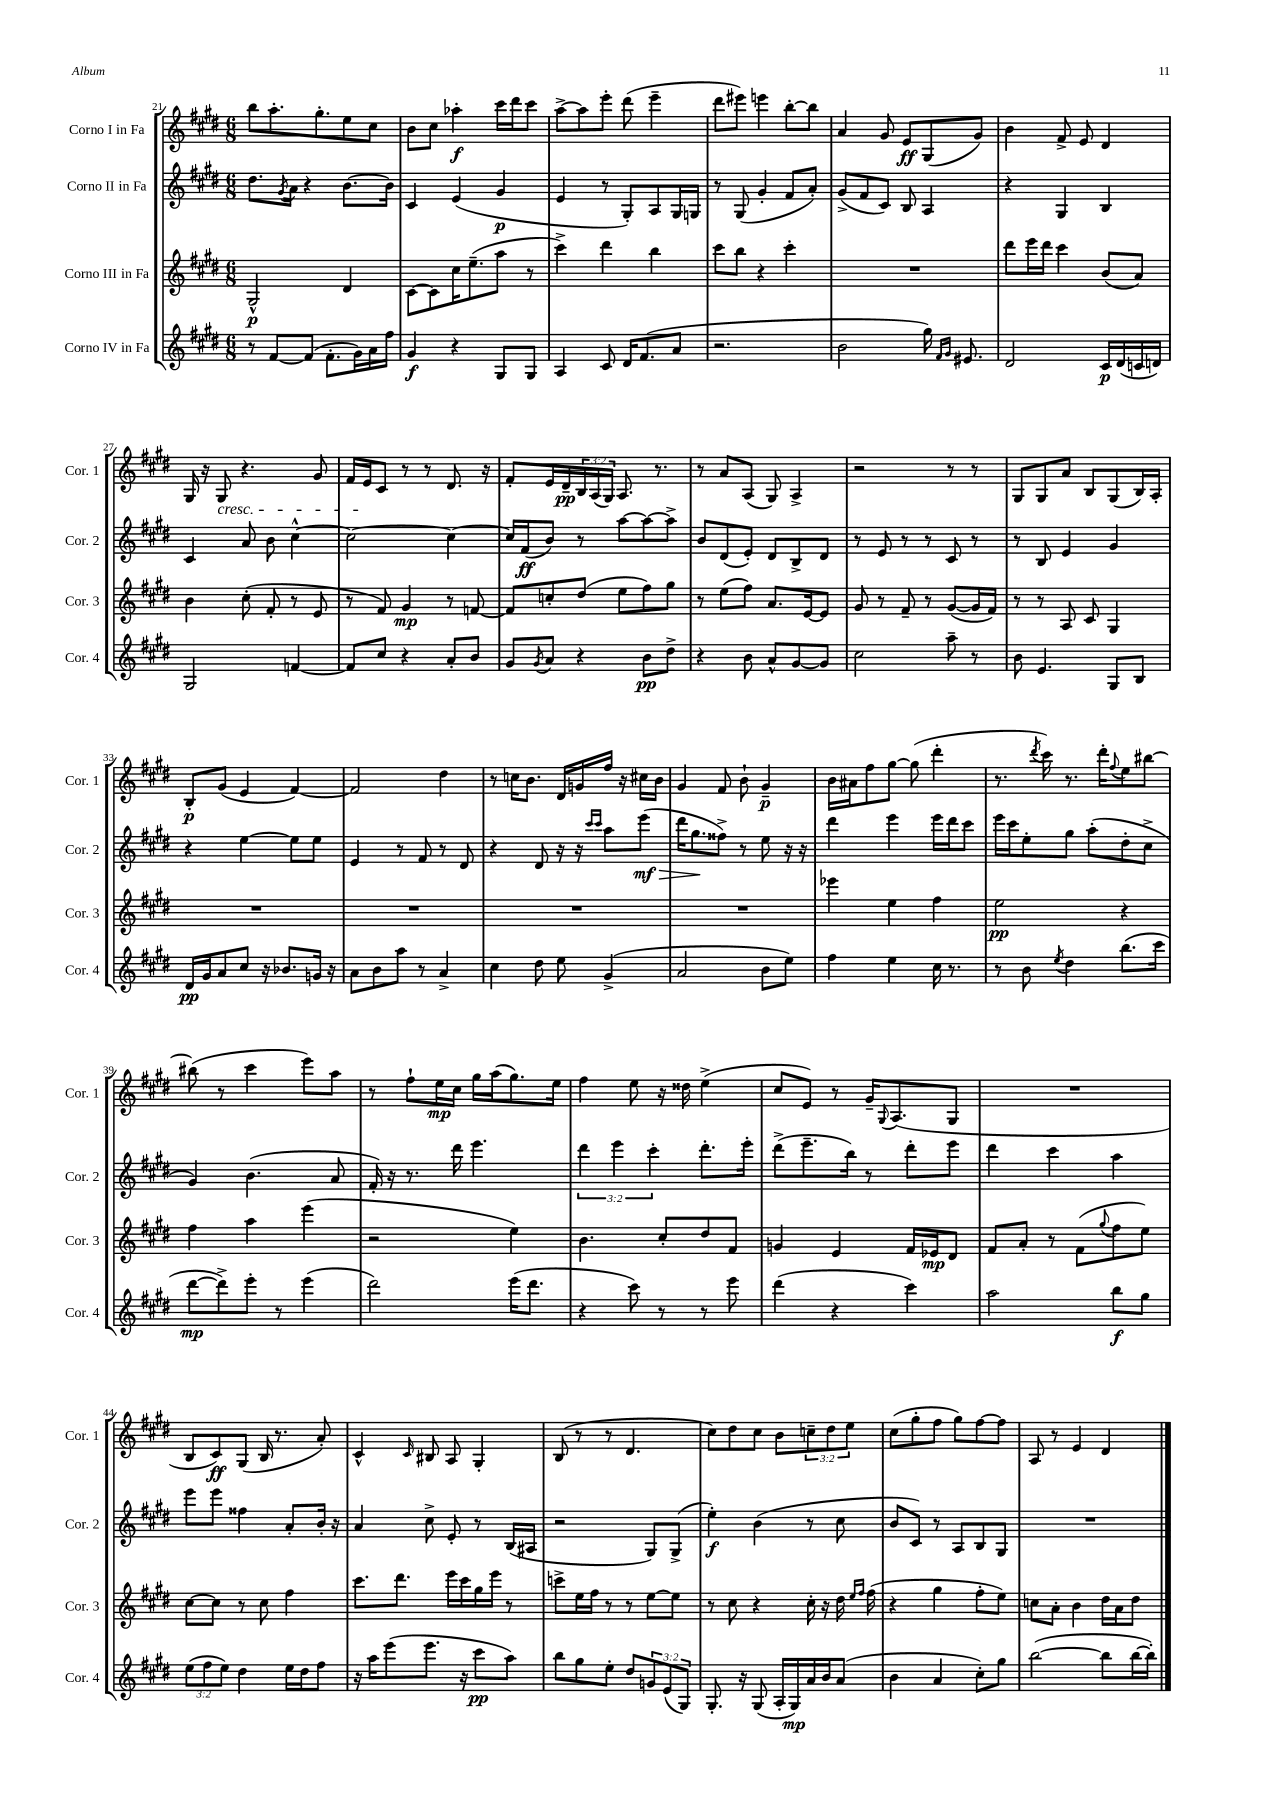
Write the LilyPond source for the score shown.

<<
\new StaffGroup <<
\new Staff = "s0" \with { instrumentName = "Corno I in Fa" shortInstrumentName = "Cor. 1" } {
    \clef treble \key e \major \numericTimeSignature \time 6/8 \override Staff.TupletNumber.text = #tuplet-number::calc-fraction-text
    b''8 a''8.-. gis''8.-. e''8 cis''8 |
    b'8 cis''8 aes''4-.\f cis'''16 dis'''16 cis'''8 |
    a''8~-> a''8 e'''8-. dis'''8( e'''4-- |
    dis'''8 eis'''8) e'''4 b''8~-. b''8 |
    a'4 gis'8 e'8\ff gis8( gis'8) |
    b'4 fis'8-> e'8 dis'4 |
    gis16 r16 gis8\cresc r4. gis'8 |
    fis'16 e'16\! cis'8 r8 r8 dis'8. r16 |
    fis'8-. e'16 dis'16--\pp \tuplet 3/2 { b16 a16( gis16) } a8. r8. |
    r8 a'8 a8( gis8) a4-> |
    r2 r8 r8 |
    gis8 gis8 a'8 b8 gis8( b16) a16-. |
    b8-.\p gis'8( e'4 fis'4~) |
    fis'2 dis''4 |
    r8 c''16 b'8. dis'16 g'16 fis''16 r16 cis''16 b'16 |
    gis'4 fis'8 b'8-! gis'4--\p |
    b'16 ais'16 fis''8 gis''8~ gis''8( dis'''4-. |
    r8. \acciaccatura { dis'''8 } cis'''16) r8. dis'''16-. \appoggiatura { fis''8 } e''8 bis''8~ |
    bis''8( r8 cis'''4 e'''8) a''8 |
    r8 fis''8-! e''16\mp cis''16 gis''16 a''16( gis''8.) e''16 |
    fis''4 e''8 r16 disis''16 e''4->( |
    cis''8 e'8) r8 gis'16-- \appoggiatura { gis8 } a8.( gis8 |
    R2. |
    b8 cis'8\ff) gis8( b16 r8. a'8-.) |
    cis'4-^ \grace { cis'16 } bis8 a8 gis4-. |
    b8( r8 r8 dis'4. |
    cis''8) dis''8 cis''8 b'8 \tuplet 3/2 { c''8-- dis''8 e''8 } |
    cis''8( gis''8-. fis''8 gis''8) fis''8~ fis''8 |
    a8 r8 e'4 dis'4 \bar "|." |
}
\new Staff = "s1" \with { instrumentName = "Corno II in Fa" shortInstrumentName = "Cor. 2" } {
    \clef treble \key e \major \numericTimeSignature \time 6/8 \override Staff.TupletNumber.text = #tuplet-number::calc-fraction-text
    dis''8. \acciaccatura { gis'8 } a'16 r4 b'8.~ b'16 |
    cis'4 e'4( gis'4\p |
    e'4 r8 gis8-.) a8 gis16 g16 |
    r8 gis8( gis'4-. fis'8 a'8-.) |
    gis'8->( fis'8 cis'8) b8 a4 |
    r4 gis4 b4 |
    cis'4 a'8 b'8 cis''4~-^ |
    cis''2~ cis''4~ |
    cis''16 fis'16\ff( b'8) r8 a''8~ a''8~ a''8-> |
    b'8 dis'8( e'8-.) dis'8 b8-> dis'8 |
    r8 e'8 r8 r8 cis'8 r8 |
    r8 b8 e'4 gis'4 |
    r4 e''4~ e''8 e''8 |
    e'4 r8 fis'8 r8 dis'8 |
    r4 dis'8 r16 r16 \grace { cis'''16 cis'''16 } a''8 e'''8\mf\>( |
    dis'''16 gis''8.\! fisis''8->) r8 e''8 r16 r16 |
    dis'''4 e'''4 e'''16 dis'''16 cis'''8 |
    e'''16 cis'''16 e''8-. gis''8 a''8-.( dis''8-. cis''8-> |
    gis'4) b'4.( a'8 |
    fis'16-.) r16 r8. dis'''16 e'''4. |
    \tuplet 3/2 { dis'''4 e'''4 cis'''4-. } dis'''8.-. e'''16-. |
    dis'''8->( e'''8.-- b''16) r8 dis'''8-. e'''8 |
    dis'''4 cis'''4 a''4 |
    e'''8 e'''8 fisis''4 a'8-. b'16-. r16 |
    a'4 cis''8-> e'8-. r8 b16( ais16 |
    r2 gis8) gis8->( |
    e''4-.\f) b'4( r8 cis''8 |
    b'8 cis'8) r8 a8 b8 gis8 |
    R2. \bar "|." |
}
\new Staff = "s2" \with { instrumentName = "Corno III in Fa" shortInstrumentName = "Cor. 3" } {
    \clef treble \key e \major \numericTimeSignature \time 6/8
    gis2-^\p dis'4 |
    cis'8~ cis'8 cis''16 e''8.--( a''8 r8 |
    cis'''4->) dis'''4 b''4 |
    cis'''8 b''8 r4 cis'''4-. |
    R2. |
    dis'''8 e'''16 dis'''16 cis'''4 b'8( a'8) |
    b'4 cis''8-.( fis'8-. r8 e'8 |
    r8 fis'8) gis'4\mp r8 f'8~ |
    f'8 c''8-. dis''8( e''8 fis''8) gis''8 |
    r8 e''8( fis''8) a'8. e'16~ e'8 |
    gis'8 r8 fis'8-- r8 gis'8~( gis'16 fis'16) |
    r8 r8 a8 cis'8 gis4 |
    R2. |
    R2. |
    R2. |
    R2. |
    ees'''4 e''4 fis''4 |
    e''2\pp r4 |
    fis''4 a''4 e'''4( |
    r2 e''4) |
    b'4. cis''8-. dis''8 fis'8 |
    g'4 e'4 fis'16 ees'16\mp dis'8 |
    fis'8 a'8-. r8 fis'8( \appoggiatura { gis''8 } fis''8 e''8) |
    cis''8~ cis''8 r8 cis''8 fis''4 |
    cis'''8. dis'''8. e'''16 cis'''16 gis''16 e'''16 r8 |
    c'''8-> e''16 fis''16 r8 r8 e''8~ e''8 |
    r8 cis''8 r4 cis''16-. r16 dis''16 \grace { e''16 fis''16 } fis''16( |
    r4 gis''4 fis''8-. e''8) |
    c''8 a'8-. b'4 dis''16 a'16 dis''8 \bar "|." |
}
\new Staff = "s3" \with { instrumentName = "Corno IV in Fa" shortInstrumentName = "Cor. 4" } {
    \clef treble \key e \major \numericTimeSignature \time 6/8 \override Staff.TupletNumber.text = #tuplet-number::calc-fraction-text
    r8 fis'8~ fis'8( fis'8.-. gis'16) a'16 fis''16 |
    gis'4\f r4 gis8 gis8 |
    a4 cis'8 dis'16 fis'8.( a'8 |
    r2. |
    b'2 gis''16) \grace { fis'16 gis'16 } eis'8. |
    dis'2 cis'16\p dis'16( c'16 d'16) |
    gis2 f'4~ |
    f'8 cis''8 r4 a'8-. b'8 |
    gis'8 \acciaccatura { gis'8 } a'8 r4 b'8\pp dis''8-> |
    r4 b'8 a'8-^ gis'8~ gis'8 |
    cis''2 a''8-- r8 |
    b'8 e'4. gis8 b8 |
    dis'16\pp gis'16 a'8 cis''8 r16 bes'8. g'16 r16 |
    a'8 b'8 a''8 r8 a'4-> |
    cis''4 dis''8 e''8 gis'4->( |
    a'2 b'8 e''8) |
    fis''4 e''4 cis''16 r8. |
    r8 b'8 \acciaccatura { e''8 } dis''4 b''8.( cis'''16 |
    dis'''8~\mp dis'''8->) e'''8-. r8 e'''4( |
    dis'''2) e'''16( dis'''8. |
    r4 cis'''8) r8 r8 e'''8 |
    dis'''4( r4 cis'''4) |
    a''2 b''8\f gis''8 |
    \tuplet 3/2 { e''8( fis''8 e''8) } dis''4 e''16 dis''16 fis''8 |
    r16 a''16 e'''8( e'''8. r16 cis'''8\pp a''8) |
    b''8 gis''8 e''8-. dis''8 \tuplet 3/2 { g'8 e'8( gis8) } |
    gis8.-. r16 gis8( a16-. gis16\mp) a'16 b'16 a'8( |
    b'4 a'4 cis''8-.) gis''8 |
    b''2~( b''8 b''16~ b''16-.) \bar "|." |
}
>>
>>
\layout { \context { \Score currentBarNumber = #21 } }
